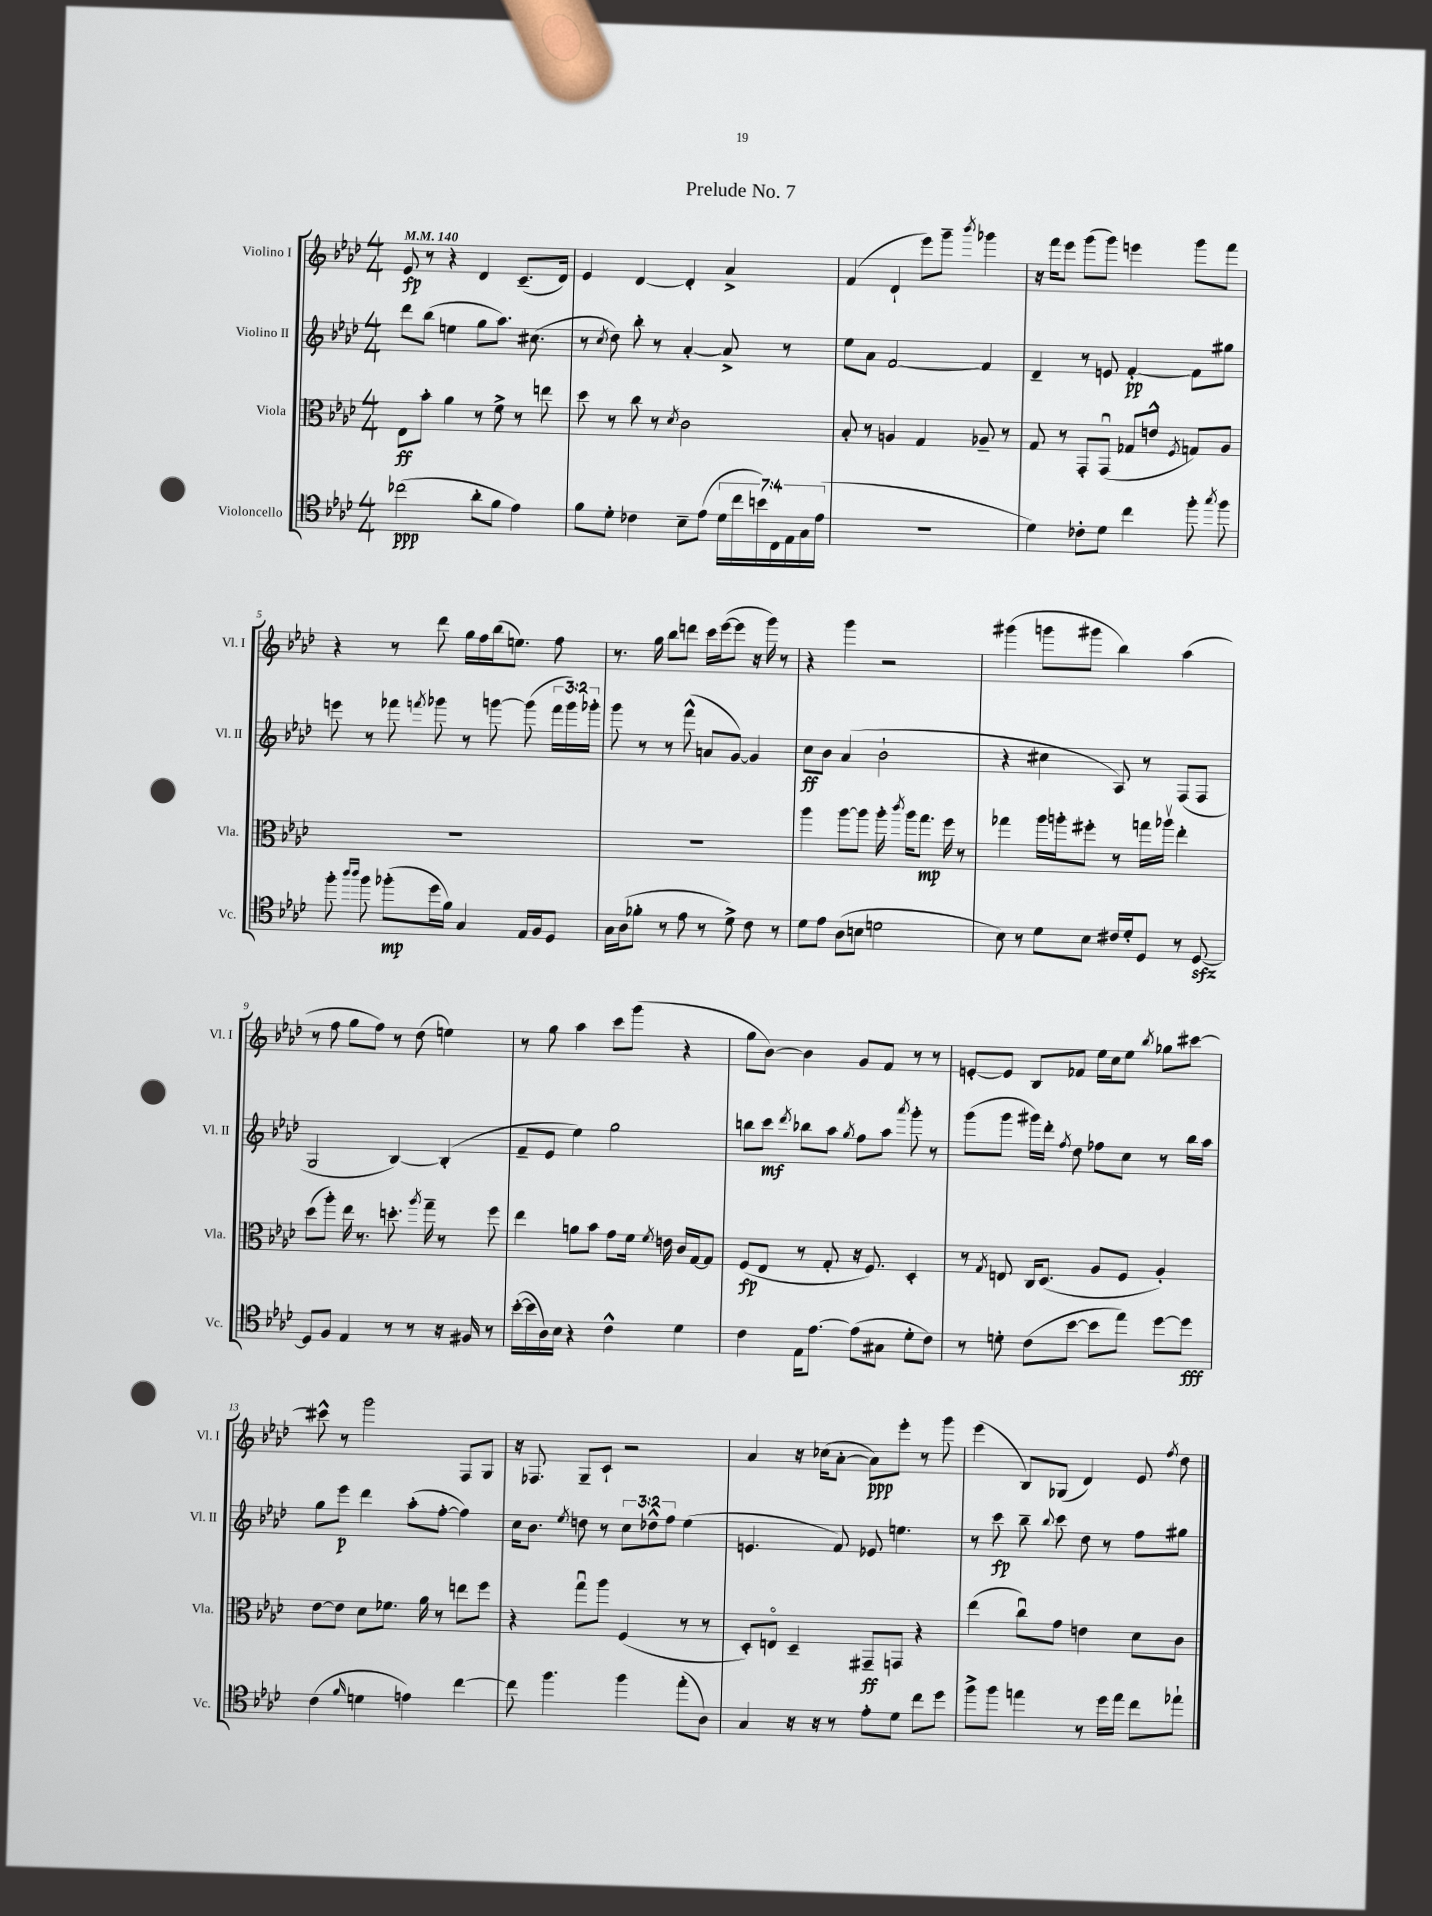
\header { title = "Prelude No. 7" }
<<
\new StaffGroup <<
\new Staff = "s0" \with { instrumentName = "Violino I" shortInstrumentName = "Vl. I" } {
    \clef treble \key aes \major \numericTimeSignature \time 4/4 \tempo 4 = 140
    \autoBeamOff ees'8\fp r8 r4 des'4 c'8.[--( des'16]) |
    ees'4 des'4~ des'4-. aes'4-> |
    f'4( des'4-! ees'''8[) g'''8]-- \acciaccatura { bes'''8 } ges'''4 |
    r16 f'''16[ ees'''8] g'''8[( g'''8]) e'''4 g'''8[ f'''8] |
    r4 r8 des'''8 g''16[ f''16 bes''16( e''8.]) f''8 |
    r8. g''16 bes''8[ d'''8] c'''16[ ees'''16~( ees'''8] r16 g'''16) r8 |
    r4 g'''4 r2 |
    gis'''4( g'''8[ gis'''8] bes''4) aes''4( |
    r8 f''8 g''8[ f''8]) r8 des''8( e''4) |
    r8 g''8 aes''4 c'''8[ g'''8]( r4 |
    g''8[ bes'8]~) bes'4 g'8[ f'8] r8 r8 |
    e'8[~-. e'8] bes8[ fes'8] ees''16[ c''16 ees''8] \acciaccatura { bes''8 } ges''8[ cis'''8]~ |
    cis'''8-^ r8 g'''2 f8[ g8] |
    r16 fes8. g8[-- c'8]-! r2 |
    aes'4 r16 ces''16[( aes'8]~-. aes'8[\ppp) ees'''8]-. r8 g'''8 |
    ees'''4( bes8[) ges8]( des'4) ees'8 \acciaccatura { f''8 } des''8 \bar "|." |
}
\new Staff = "s1" \with { instrumentName = "Violino II" shortInstrumentName = "Vl. II" } {
    \clef treble \key aes \major \numericTimeSignature \time 4/4 \override Staff.TupletNumber.text = #tuplet-number::calc-fraction-text
    \autoBeamOff des'''8[ bes''8]( e''4 g''8[ aes''8.]) cis''8.( |
    r8 \acciaccatura { c''8 } des''8) bes''8-. r8 aes'4~-. aes'8-> r8 |
    ees''8[ aes'8] f'2~ f'4 |
    des'4-- r8 e'8 f'4~-.\pp f'8[ gis''8] |
    e'''8 r8 fes'''8 \acciaccatura { f'''8 } ges'''8 r8 g'''8~ g'''8( \tuplet 3/2 { f'''16[ g'''16) ges'''16]-. } |
    g'''8 r8 r8 f'''8-^( a'8[ g'8]~) g'4 |
    c''8[\ff bes'8] aes'4( bes'2-! |
    r4 cis''4 aes8) r8 f8[( f8] |
    g2 bes4~) bes4-.( |
    f'8[-- ees'8] ees''4) g''2 |
    b''8[ c'''8]\mf \acciaccatura { des'''8 } bes''8[ aes''8] \acciaccatura { g''8 } f''8[ aes''8] \acciaccatura { aes'''8 } g'''8-. r8 |
    g'''8[( g'''8] gis'''16[) des'''16]-. \acciaccatura { f''8 } des''8 fes''8[ c''8] r8 bes''16[ aes''16] |
    g''8[ ees'''8]\p des'''4 aes''8[-.( f''8]~-. f''4) |
    c''16[ bes'8.] \acciaccatura { ees''8 } d''8 r8 \tuplet 3/2 { c''8[ des''8-^ f''8] } ees''4( |
    e'4. f'8) ees'8 e''4. |
    r8 c'''8\fp bes''8-- \appoggiatura { bes''8 } c'''8 des''8 r8 f''8[ gis''8] \bar "|." |
}
\new Staff = "s2" \with { instrumentName = "Viola" shortInstrumentName = "Vla." } {
    \clef alto \key aes \major \numericTimeSignature \time 4/4
    \autoBeamOff ees8[\ff bes'8]-. aes'4 r8 f'8-> r8 e''8 |
    des''8 r8 c''8 r8 \acciaccatura { des'8 } c'2 |
    bes8-. r8 a4 g4 aes8-- r8 |
    g8 r8 g,8[-. g,8]\downbow( ges8[ e'8]-^ \acciaccatura { f8 } g8[) aes8] |
    R1 |
    R1 |
    aes''4 aes''8[~ aes''8] aes''16-. \acciaccatura { c'''8 } aes''16[ g''8.]\mp f''16 r8 |
    ges''4 aes''16[ a''16-. fis''8]-. r8 g''16[ aes''16]\upbow ees''4-. |
    des''8[( aes''8]-.) ees''16 r8. d''8.-. \acciaccatura { aes''8 } g''16-- r8 f''8 |
    ees''4 a'8[ bes'8] g'8[ f'16] \acciaccatura { f'8 } e'16 c'16[ g16~ g8] |
    f8[\fp( ees8] r8 g8-. r16 f8.) des4-. |
    r8 \acciaccatura { g8 } e8 c16[ des8.]( aes8[ f8] aes4-.) |
    ees'8[~ ees'8] des'8[ fes'8.] aes'16 r8 e''8[ f''8] |
    r4 g''8[\downbow aes''8] f4( r8 r8 |
    des8[-.) e8]\flageolet des4-- gis,8[--\ff g,8] r4 |
    ees''4( c''8[\downbow) g'8] e'4 des'8[ c'8] \bar "|." |
}
\new Staff = "s3" \with { instrumentName = "Violoncello" shortInstrumentName = "Vc." } {
    \clef tenor \key aes \major \numericTimeSignature \time 4/4 \override Staff.TupletNumber.text = #tuplet-number::calc-fraction-text
    \autoBeamOff ces''2\ppp( aes'8[-. f'8] ees'4) |
    f'8[ des'8]-. ces'4 bes8[-- ees'8]( \tuplet 7/4 { des'16[ c''16 b'16) c16 ees16 g16 ees'16]( } |
    R1 |
    des'4) ces'8[-. des'8] c''4 f''8-. \acciaccatura { g''8 } f''8 |
    f''8-. \grace { aes''16[ aes''16] } f''8 fes''8[-.\mp( des''16 f'16]) g4 ees16[ f16 des8] |
    g16[ aes16( fes'8]-. r8 ees'8 r8 des'8->) c'8 r8 |
    des'8[ ees'8] aes8[( b8] d'2 |
    bes8) r8 des'8[ bes8] cis'16[ des'16-. des8] r8 des8~\sfz |
    des8[ f8] ees4 r8 r8 r16 fis16 r8 |
    bes'16[~-.( bes'16 aes16) bes16] r4 c'4-^ des'4 |
    c'4 ees16[ ees'8.]~ ees'8[( gis8] des'8[-. c'8]) |
    r8 d'8-. c'8[( bes'8]~ bes'8[ ees''8]) des''8[~ des''8]\fff |
    c'4( \grace { f'16 } d'4 e'4) c''4~ |
    c''8 f''4. f''4 ees''8[-.( aes8]) |
    g4 r16 r16 r8 ees'8[-. des'8] c''8[ des''8] |
    f''8[-> f''8] e''4 r8 des''16[ e''16] c''8[ ees''8]-! \bar "|." |
}
>>
>>
